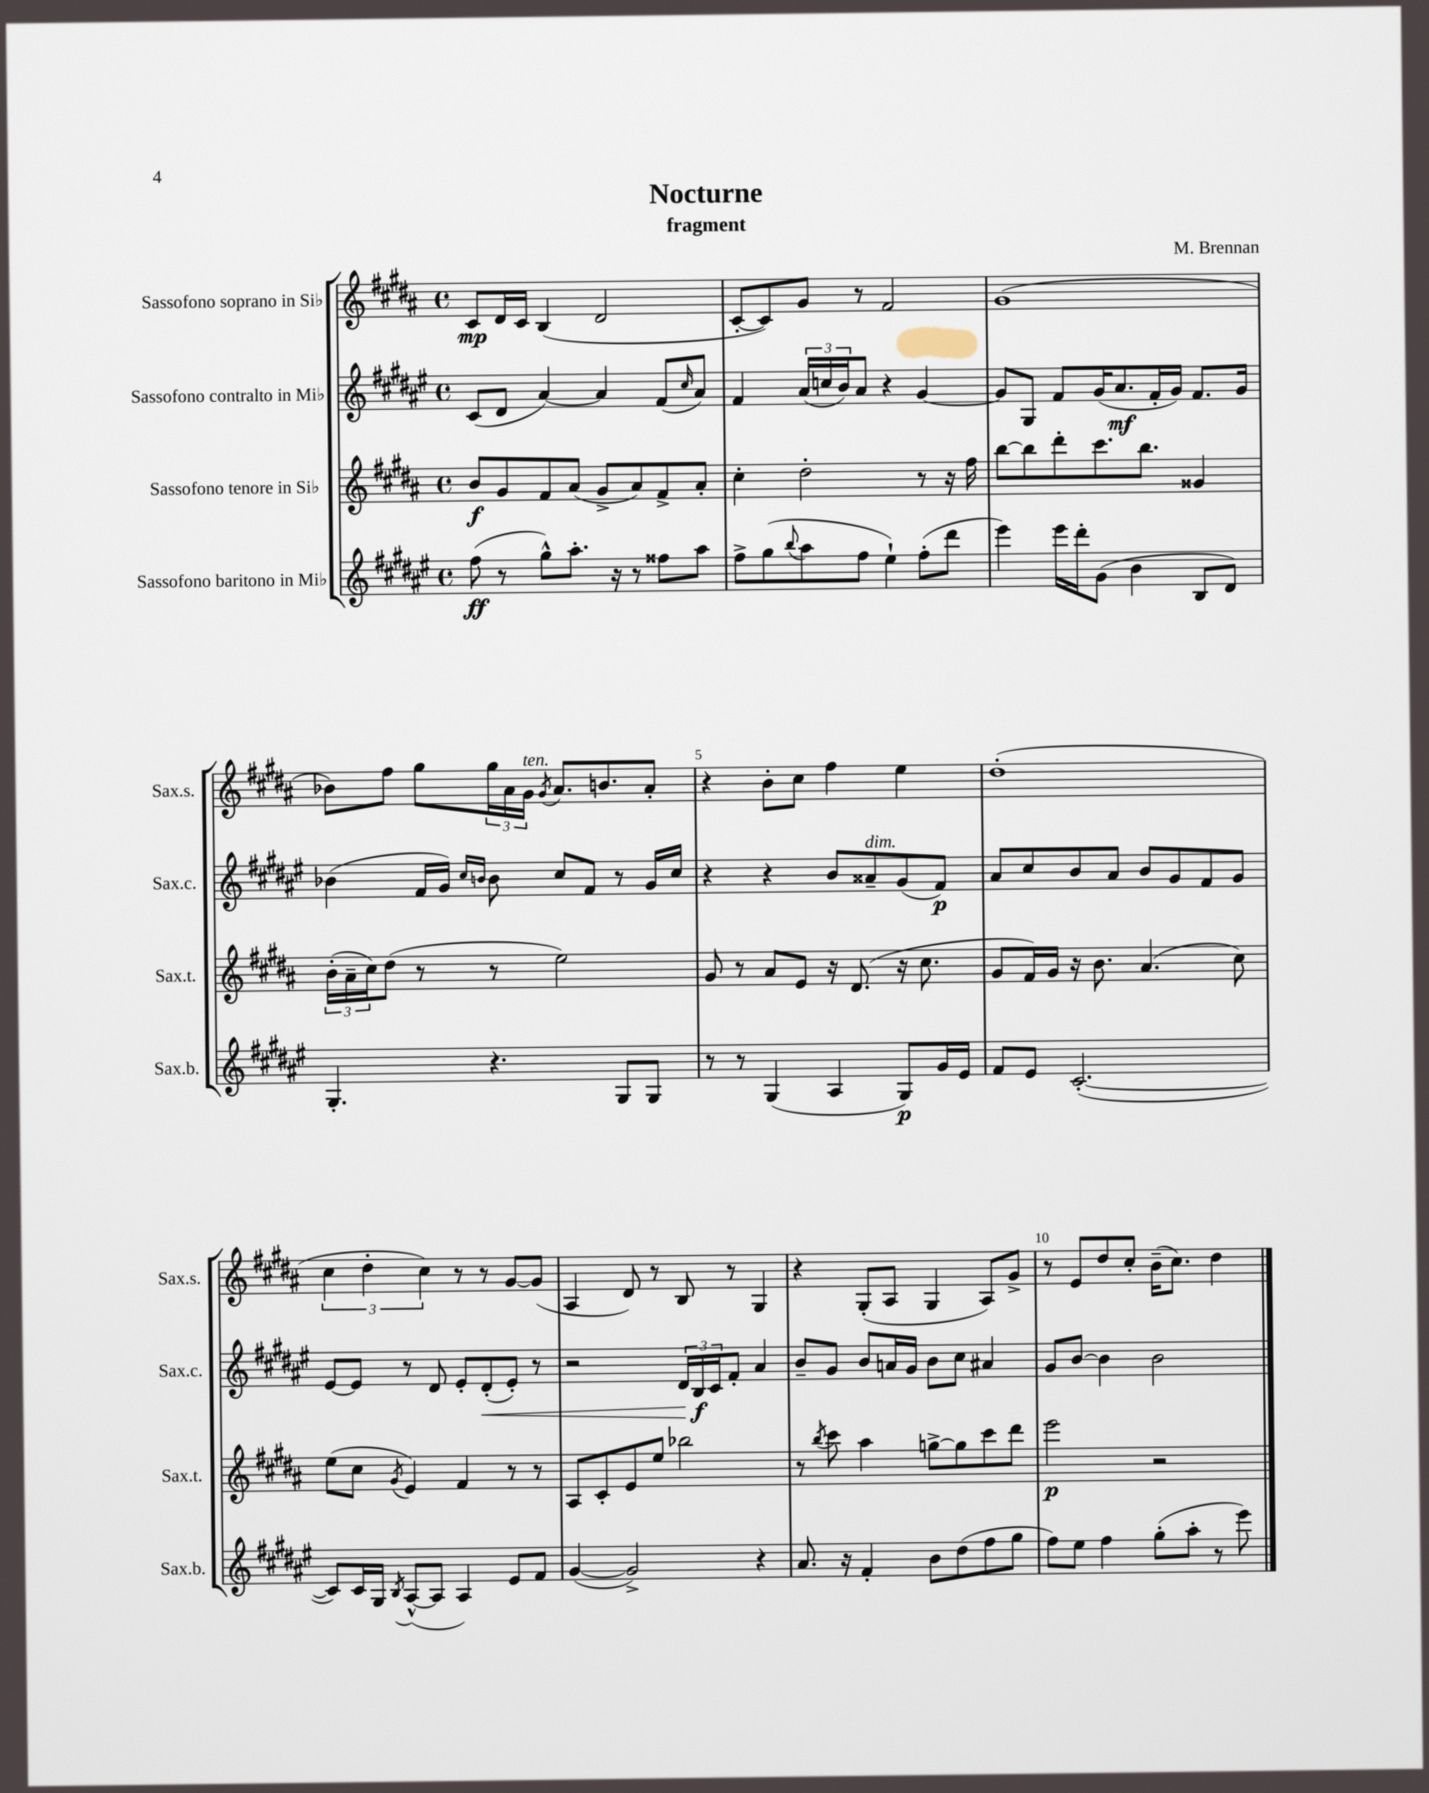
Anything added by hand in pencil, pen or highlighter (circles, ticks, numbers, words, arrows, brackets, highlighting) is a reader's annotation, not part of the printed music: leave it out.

**kern	**kern	**kern	**kern
*staff4	*staff3	*staff2	*staff1
*clefG2	*clefG2	*clefG2	*clefG2
*k[f#c#g#d#a#e#]	*k[f#c#g#d#a#]	*k[f#c#g#d#a#e#]	*k[f#c#g#d#a#]
*M4/4	*M4/4	*M4/4	*M4/4
*met(c)	*met(c)	*met(c)	*met(c)
(8ff#	8b	(8c#	8c#
8r	8g#	8d#	16d#
.	.	.	16c#
8gg#^^)	8f#	[4a#)	(4B
8.aa#'	(8a#	.	.
.	8g#^	4a#]	2d#
16r	.	.	.
8r	8a#)	.	.
8ff##	8f#^	(8f#	.
.	.	16qqcc#	.
8aa#	8a#'	8a#)	.
=	=	=	=
8ff#^	4cc#'	4f#	[8c#'
(8gg#	.	.	8c#])
8qqbb	.	.	.
8aa#	2dd#'	(24a#	8g#
.	.	24cc	.
.	.	24b)	.
8ff#	.	8a#	8r
4ee#`)	.	4r	2f#
(8ff#'	8r	[4g#	.
8ddd#	16r	.	.
.	16ff#	.	.
=	=	=	=
4eee#)	[8bb	8g#]	(1g#
.	8bb]	8G#	.
16eee#	8ddd#'	8f#	.
16ddd#'	.	.	.
(8g#	8.ccc#	(16g#	.
.	.	8.a#	.
4b	.	.	.
.	8.bb	.	.
.	.	16f#'	.
.	.	16g#)	.
8B	4g##	8.f#	.
8d#)	.	.	.
.	.	16g#	.
=	=	=	=
4.G#'	(24b'	(4b-	8b-)
.	24a#~	.	.
.	24cc#)	.	.
.	(8dd#	.	8ff#
.	8r	16f#	8gg#
.	.	16g#)	.
.	.	16qqcc#	.
.	.	16qqb	.
4.r	8r	8b	24gg#
.	.	.	24a#
.	.	.	24g#
.	.	.	8qg#
.	2ee)	8cc#	8.a#
.	.	8f#	.
.	.	.	8.b
8G#	.	8r	.
8G#	.	16g#	8a#'
.	.	16cc#	.
=	=	=	=
8r	8g#	4r	4r
8r	8r	.	.
(4G#	8a#	4r	8b'
.	8e	.	8cc#
4A#	16r	8b	4ff#
.	(8.d#	.	.
.	.	8a##~	.
8G#)	16r	(8g#	4ee
.	8.cc#	.	.
16g#	.	8f#)	.
16e#	.	.	.
=	=	=	=
8f#	8g#	8a#	(1dd#'
8e#	16f#)	8cc#	.
.	16g#	.	.
([2.c#'	16r	8b	.
.	8.b	.	.
.	.	8a#	.
.	(4.a#	8b	.
.	.	8g#	.
.	.	8f#	.
.	8cc#)	8g#	.
=	=	=	=
8c#])	(8ee	[8e#	6cc#
16c#	8cc#	8e#]	.
.	.	.	6dd#'
16G#	.	.	.
8qB	8qg#	.	.
([8A#^^	4e)	8r	.
.	.	.	6cc#)
8A#]	.	8d#	.
4A#)	4f#	8e#'	8r
.	.	(8d#'	8r
8e#	8r	8e#')	[8g#
8f#	8r	8r	(8g#]
=	=	=	=
([4g#	8A#	2r	4A#
.	8c#'	.	.
2g#^])	8e	.	8d#)
.	8ee	.	8r
.	2bb-	24d#	8B
.	.	24B	.
.	.	24c#	.
.	.	8f#'	8r
4r	.	4a#	4G#
=	=	=	=
8.a#	8r	8b~	4r
.	8qbb	.	.
.	8ccc#	8g#	.
16r	.	.	.
4f#'	4aa#	8b	(8G#'
.	.	16a	8A#
.	.	16g#	.
8b	[8gg^	8b	4G#
(8dd#	8gg]	8cc#	.
8ff#	8ccc#	4a#	8A#)
8gg#	8ddd#	.	8g#^
=	=	=	=
8ff#)	2eee	8g#	8r
8ee#	.	[8b	8e
4ff#	.	4b]	8dd#
.	.	.	8cc#'
(8gg#'	2r	2b	(16b~
.	.	.	8.cc#)
8aa#'	.	.	.
8r	.	.	4dd#
8eee#)	.	.	.
==	==	==	==
*-	*-	*-	*-
